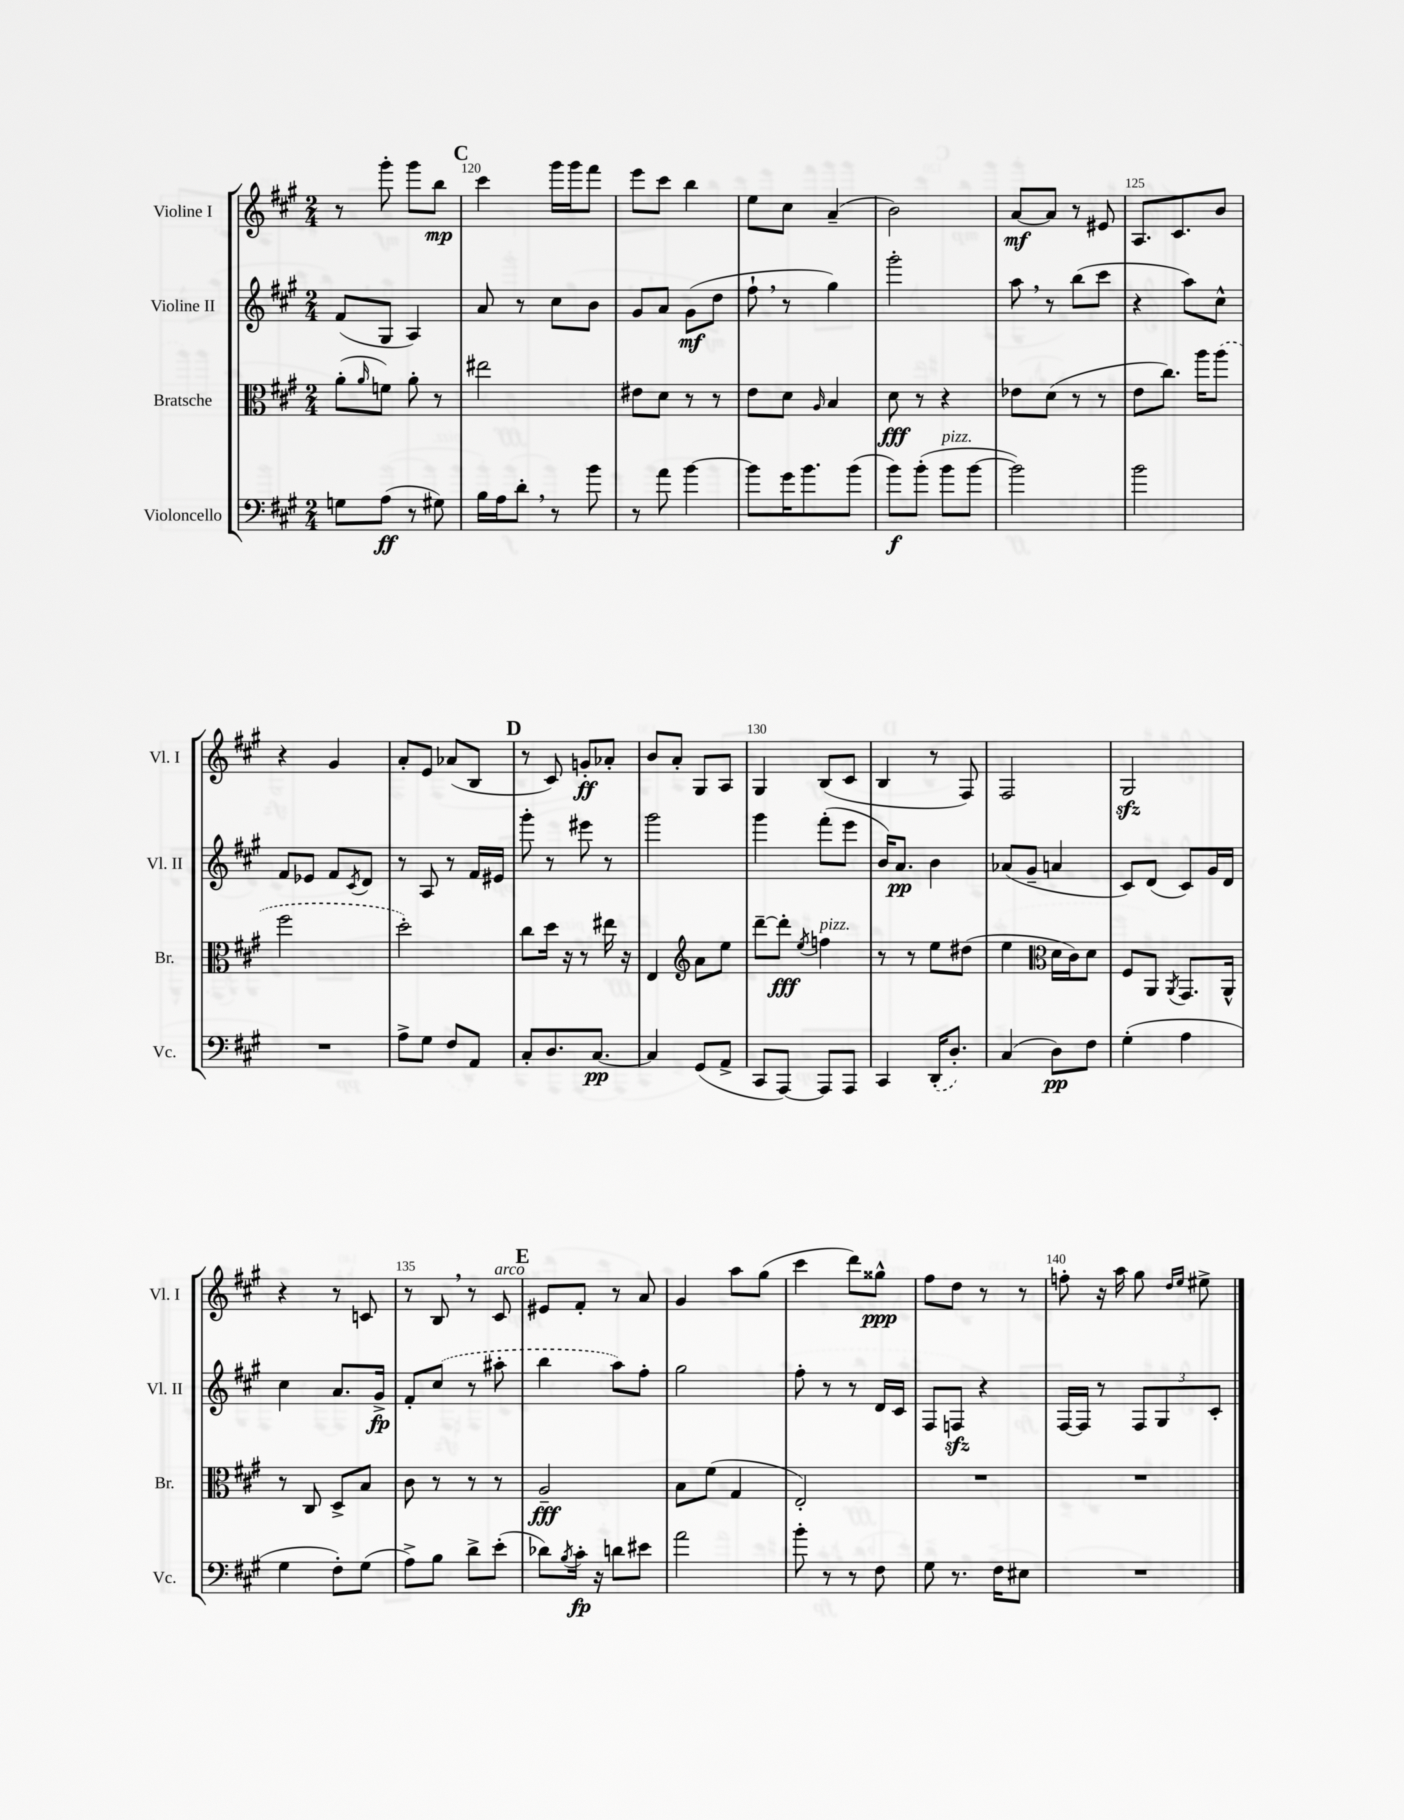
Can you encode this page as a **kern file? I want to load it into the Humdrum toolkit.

**kern	**kern	**kern	**kern
*staff4	*staff3	*staff2	*staff1
*clefF4	*clefC3	*clefG2	*clefG2
*k[f#c#g#]	*k[f#c#g#]	*k[f#c#g#]	*k[f#c#g#]
*M2/4	*M2/4	*M2/4	*M2/4
8G	(8a'	(8f#	8r
.	16qqa	.	.
(8A	8f)	8G#	8ggg#'
8r	8a'	4A)	8ggg#
8G#)	8r	.	8bb
=	=	=	=
16B	2ee#	8a	4ccc#
16A	.	.	.
8d'	.	8r	.
8r	.	8cc#	16ggg#
.	.	.	16ggg#
8b	.	8b	8fff#
=	=	=	=
8r	8e#	8g#	8eee
8a	8d	8a	8ccc#
[4b	8r	(8g#	4bb
.	8r	8dd	.
=	=	=	=
8b]	8e	8ff#`	8ee
16g#	8d	8r	8cc#
8.b	.	.	.
.	16qqA	.	.
.	4B	4gg#)	(4a~
(8b	.	.	.
=	=	=	=
8b)	8d	2ggg#'	2b)
(8b'	8r	.	.
8b	4r	.	.
[8b	.	.	.
=	=	=	=
2b])	8e-	8aa	[8a
.	(8d	8r	8a]
.	8r	(8bb	8r
.	8r	8ccc#	8e#
=	=	=	=
2b	8e	4r	8.A
.	8.cc#)	.	.
.	.	.	8.c#
.	.	8aa)	.
.	16aa	.	.
.	(8aa	8cc#^^	8b
=	=	=	=
2r	2ff#	8f#	4r
.	.	8e-	.
.	.	8f#	4g#
.	.	8qc#	.
.	.	8d	.
=	=	=	=
8A^	2dd')	8r	8a'
8G#	.	8A	8e
8F#	.	8r	(8a-
8AA	.	16f#	8B
.	.	16e#	.
=	=	=	=
8C#'	8cc#	8ggg#'	8r
8.D	16dd	8r	8c#)
.	16r	.	.
.	8r	8eee#	8g'
[8.C#	.	.	.
.	16ee#	8r	8a-'
.	16r	.	.
=	=	=	=
4C#]	4E	2ggg#	8b
.	.	.	8a'
*	*clefG2	*	*
(8GG#	8a	.	8G#
8AA^	8ee	.	8A
=	=	=	=
8CC#	[8ddd~	4ggg#	4G#
[8AAA)	8ddd']	.	.
.	8qee	.	.
8AAA]	4ff	(8fff#'	(8B
8AAA	.	8eee	8c#
=	=	=	=
4CC#	8r	16b)	4B
.	.	8.a	.
.	8r	.	.
(16DD'	8ee	4b	8r
8.D')	.	.	.
.	(8dd#	.	8F#)
=	=	=	=
(4C#	4ee	(8a-	2F#
.	.	8g#~	.
*	*clefC3	*	*
8D)	16d	4a	.
.	16c#)	.	.
8F#	8d	.	.
=	=	=	=
(4G#'	8F#	8c#)	2G#
.	8AA	(8d	.
.	8qAA	.	.
4A	8.GG#	8c#)	.
.	.	16g#	.
.	16AA^^	16d	.
=	=	=	=
4G#	8r	4cc#	4r
.	8C#	.	.
8F#')	8D^	8.a	8r
(8G#	8B	.	8c
.	.	16g#^	.
=	=	=	=
8A^)	8c#	8f#'	8r
8B	8r	(8cc#	8B
8d^	8r	8r	8r
(8e'	8r	8aa#'	8c#
=	=	=	=
8d-)	2A~	4bb	8e#
8qB	.	.	.
16c#'	.	.	8f#'
16r	.	.	.
8d	.	8aa)	8r
8e#	.	8ff#'	8a
=	=	=	=
2a	8B	2gg#	4g#
.	(8f#	.	.
.	4G#	.	8aa
.	.	.	(8gg#
=	=	=	=
8b'	2E')	8ff#'	4ccc#
8r	.	8r	.
8r	.	8r	8ddd)
8F#	.	16d	8gg##^^
.	.	16c#	.
=	=	=	=
8G#	2r	8F#	8ff#
8.r	.	8F	8dd
.	.	4r	8r
16F#	.	.	.
8E#	.	.	8r
=	=	=	=
2r	2r	[16F#	8ff'
.	.	16F#]	.
.	.	8r	16r
.	.	.	16aa
.	.	12F#	8gg#
.	.	12G#	.
.	.	.	16qqdd
.	.	.	16qqee
.	.	.	8ee#^
.	.	12c#'	.
==	==	==	==
*-	*-	*-	*-
